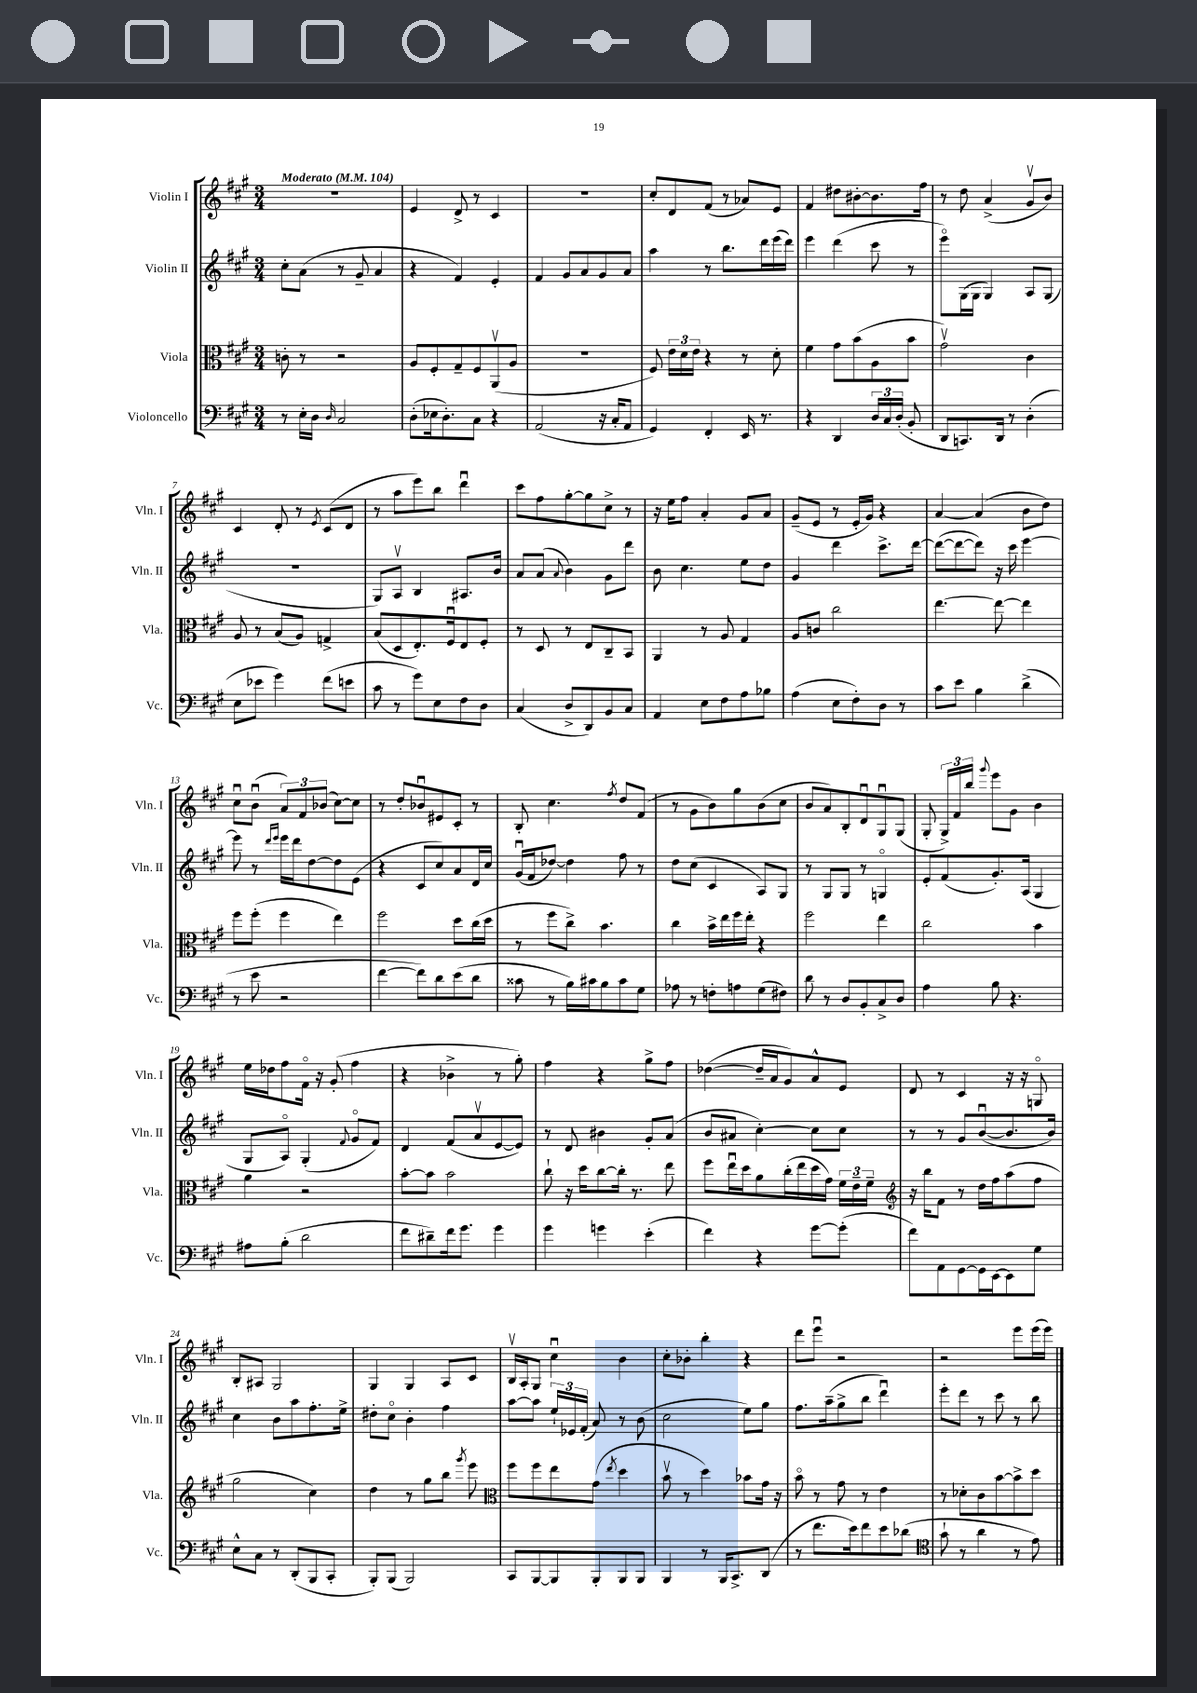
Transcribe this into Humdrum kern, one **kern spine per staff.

**kern	**kern	**kern	**kern
*staff4	*staff3	*staff2	*staff1
*clefF4	*clefC3	*clefG2	*clefG2
*k[f#c#g#]	*k[f#c#g#]	*k[f#c#g#]	*k[f#c#g#]
*M3/4	*M3/4	*M3/4	*M3/4
*MM104	*MM104	*MM104	*MM104
8r	8c'\	8cc#'\L	2.r
16E'\LL	8r	(8a\J	.
16D\JJ	.	.	.
16qqD/	.	.	.
2C#/	2r	8r	.
.	.	8g#~/	.
.	.	4a/	.
=	=	=	=
(8D'\L	8A/L	4r	4e/
16E-\k	8F#'/	.	.
8.D'\)	.	.	.
.	8G#~/	4f#/)	8d^/
8C#\J	8F#/	.	8r
4r	(8AAv/	4e'/	4c#/
.	8A/J	.	.
=	=	=	=
(2AA/	2.r	4f#/	2.r
.	.	8g#/L	.
.	.	8a/	.
16r	.	8g#/	.
16C#'/LK	.	.	.
8AA/J	.	8a/J	.
=	=	=	=
4GG#/)	8F#/)	4aa\	8cc#'/L
.	24e\LL	.	8d/
.	24d\	.	.
.	24e\JJ	.	.
4FF#'/	4r	8r	(8f#/J
.	.	8.bb\L	8r
16EE/	8r	.	8a-/L)
8.r	.	16ddd\L	.
.	8d'\	(16eee\	8e/J
.	.	16ddd\JJ)	.
=	=	=	=
4r	4f#\	4eee\	4f#/
4DD/	8g#\L	(4ddd\	8dd#\L
.	(8b\	.	[8b#'\
24D/LL	8A\	8ccc#\	8.b#\]
24C#/	.	.	.
(24D'/JJ	.	.	.
8BB'/	8b\J	8r	.
.	.	.	16ff#\Jk
=	=	=	=
8DD/L	2g#v\)	8eeeo\L)	8r
8.CC/)	.	(16G#\L	8dd\
.	.	16G#\JJ	.
.	.	4G#/)	(4a^/
16DD/Jk	.	.	.
8r	.	.	.
(4D'\	4c#\	8A/L	8g#v/L
.	.	(8G#/J	8b/J)
=	=	=	=
8E\L	8A/	2.r	4c#/
8e-\J	8r	.	.
4g#\)	(8B/L	.	8d'/
.	8A/J)	.	8r
.	.	.	8qe/
(8f#\L	4G^/	.	(8c#/L
8e\J	.	.	8d/J
=	=	=	=
8c#\	(8B/L	8G#/L)	8r
8r	8D/	8Av/J	8aa\L
8g#\L)	8.E'/)	4B/	8eee\)
8E\	.	.	8bb\J
.	16F#u/k	.	.
8F#\	8E/	8.A#/L	4dddu\
8D\J	8F#'/J	.	.
.	.	16b/Jk	.
=	=	=	=
(4C#/	8r	8a/L	8ccc#\L
.	8D/	(8a/J	8ff#\
.	.	8qqa/	.
8D^/L	8r	4b\)	[8gg#'\
8DD/)	8E/L	.	8gg#\]
8BB/	8C#~/	8g#\L	8cc#^\J
8C#/J	8BB/J	8ddd\J	8r
=	=	=	=
4AA/	4AA/	8b\	16r
.	.	.	16ee\LK
.	.	4.cc#\	8ff#\J
8E\L	8r	.	4a'/
8F#\	8A/	.	.
8A\	4G#/	8ee\L	8g#/L
8B-\J	.	8dd\J	8a/J
=	=	=	=
(4A\	8A/L	4g#/	(8g#~/L
.	8c/J	.	8e/J
8E\L	2cc#\	4ddd\	8r
8F#'\)	.	.	16e'/LL
.	.	.	16g#/JJ)
8D\J	.	8.ccc#^\L	4r
8r	.	.	.
.	.	[16ddd\Jk	.
=	=	=	=
8c#\L	[4.ee\	(8ddd\_L	[4a/
8e\J	.	8ddd\_	.
4B\	.	8ddd\]J)	(4a/]
.	8ee\_	16r	.
.	.	16ccc#\	.
(4d^\	4ee\]	[4eee\	8b\L
.	.	.	8dd\J)
=	=	=	=
8r	8ff#\L	8eee\]	8cc#u\L
8e\	(8ff#'\J	8r	(8bu\J
.	.	16qqddd/LL	.
.	.	16qqeee/JJ	.
2r	4ff#\	16eee\LL	12a/L)
.	.	16ddd\J	.
.	.	.	12f#/
.	.	[8dd\	.
.	.	.	(12b-/J
.	4ee\)	8dd\]	[8cc#\L)
.	.	(8e\J	8cc#\]J
=	=	=	=
[4f#\	2ff#\	4r	8r
.	.	.	8dd'/L
8f#\]L)	.	8c#/L	8b-u/
8d\	.	8cc#/)	8e#/
(8e\	8dd\L	8a/	8c#'/J
8d\J	(16cc#\L	16d/L	8r
.	16dd\JJ	16cc#/JJ	.
=	=	=	=
8c##\	8r	(16g#u/LL	8B'/
.	.	16f#/J	.
8r	8ff#\L	[8dd-/J)	4.cc#\
16B\LL)	8cc#^\J)	4dd-\]	.
16c#\J	.	.	.
8B\	4.b\	.	.
.	.	.	8qff#/
8c#\	.	8ff#\	8dd/L
8G#\J	.	8r	(8f#/J
=	=	=	=
8A-\	4cc#\	8dd\L	8r
8r	.	(8cc#\J	8g#\L
8F'\L	16b^\LL	4c#/	8b\)
.	16ee\	.	.
8A\	16ff#\	.	8gg#\
.	16ee'\JJ	.	.
(8G#\	4r	8A/L)	(8b\
8F#\J)	.	8G#/J	8cc#\J
=	=	=	=
8d\	2ff#\	8r	8b/L
8r	.	8G#/L	8a/)
8D/L	.	8G#/J	8B'/
8BB'/	.	8r	8du/
8C#^/	4ee\	4Go/	8G#u/
8D/J	.	.	(8G#/J
=	=	=	=
4A\	2cc#\	8e'/L	8G#'/
.	.	(8f#/	24G#^/LL)
.	.	.	24f#/
.	.	.	24bb/JJ
.	.	.	8qqggg#/
8B\	.	8.g#'/)	8eee\L
4.r	.	.	8g#\J
.	.	(16A/Jk	.
.	4b\	4G#/	4b\
=	=	=	=
8A#\L	4a\	8G#/L	16ee\LL
.	.	.	16dd-\J
(8B'\J	.	8Ao/J)	8ff#\
2d\	2r	(4G#'/	16f#o\Jk
.	.	.	16r
.	.	.	(8g#'/
.	.	8qqf#/	.
.	.	8g#o/L	4ff#\
.	.	8f#/J)	.
=	=	=	=
8f#\L	[8b'\L	4d/	4r
8d#~\)	8b\]J	.	.
16f#\k	2b\	(8f#/L	4b-^\
8.g#\J	.	.	.
.	.	8av/	.
4g#\	.	[8e/	8r
.	.	8e/]J)	8gg#'\)
=	=	=	=
4g#\	8cc#`\	8r	4ff#\
.	16r	8d/	.
.	16dd\LK	.	.
4g\	[8cc#\	4b#\	4r
.	16cc#'\]Jk	.	.
.	8.r	.	.
(4e'\	.	8g#'/L	8gg#^\L
.	8ee\	(8a/J	8ff#\J
=	=	=	=
4f#\)	8ff#\L	8b/L	([4dd-\
.	16eeu\L	8a#/J	.
.	16dd\J	.	.
4r	8a\	[4cc#'\)	16dd-~/]LL
.	.	.	16a/J
.	(16cc#'\L	.	8g#/)
.	16ee\	.	.
[8g#\L	16dd\	8cc#\]L	8a^^/
.	16g#\JJ)	.	.
(8g#'\]J	24f#\LL	8cc#\J	8e/J
.	24e~\	.	.
.	24f#~\JJ	.	.
=	=	=	=
*	*clefG2	*	*
8f#\L)	16r	8r	8d/
.	16bb\LK	.	.
8AA\	8f#\J	8r	8r
[8GG#\	8r	8g#/L	4c#/
16GG#\]L	16dd\LL	([8bu/	.
[16EE\J	16ff#\J	.	.
8EE\]	(8aa\	8.b/]	16r
.	.	.	16r
8G#\J	8ff#\J	.	8Go/
.	.	16b/Jk)	.
=	=	=	=
8E^^\L	2gg#\	4cc#\	8B'/L
8C#\J	.	.	8A#/J
8r	.	8b\L	2G#/
(8DD'/L	.	8aa\	.
8BBB/	4cc#\)	8.ff#'\	.
8CC#'/J	.	.	.
.	.	16ee^\Jk	.
=	=	=	=
8BBB'/L)	4dd\	8dd#'\L	4G#/
(8BBB/J	.	8cc#o\J	.
2BBB/)	8r	4b'\	4G#/
.	8gg#\L	.	.
.	8bb\J	4ff#\	8A/L
.	8qggg#/	.	.
.	8eee\	.	8c#/J
=	=	=	=
*	*clefC3	*	*
8CC#/L	8ff#\L	[8aa\L	16Bv/LL
.	.	.	16A'/J
[8BBB/	8ff#\	8aa\]J	8G#/J
8BBB/]	8ee\	24ee`/LL	4cc#u\
.	.	24e-/	.
.	.	(24f#'/JJ	.
8BBB'/	(8g#\J	8a/)	.
.	8qee/	.	.
8BBB/	4dd\	8r	4b\
8BBB/J	.	(8b\	.
=	=	=	=
4BBB/	8bv\	2cc#\	8cc#'\L
.	8r	.	8b-'\J
8r	4dd\)	.	4bb'\
16BBB/LK	.	.	.
8.CC#^/	.	.	.
.	8b-\L	8ee\L)	4r
(8DD/J	16g#\Jk	8gg#\J	.
.	16r	.	.
=	=	=	=
8r	8bo\	8.ff#\L	8ddd\L
8.f#\L	8r	.	8eeeu\J
.	.	(16aa~\k	.
.	8g#\	8gg#^\	2r
16e\k)	.	.	.
8f#\	8r	8bb\J	.
8e\	4e\	4dddu\)	.
(8d-\J	.	.	.
=	=	=	=
*clefC4	*	*	*
8g#`\	8r	8eee'\L	2r
8r	8d-'\L	8ddd\J	.
4a\	8c#\	8r	.
.	[8b\	8ccc#\	.
8r	8b^\]	8r	8eee\L
8e\)	8dd\J	8bb\	(16eee\L
.	.	.	16eee\JJ)
==	==	==	==
*-	*-	*-	*-
